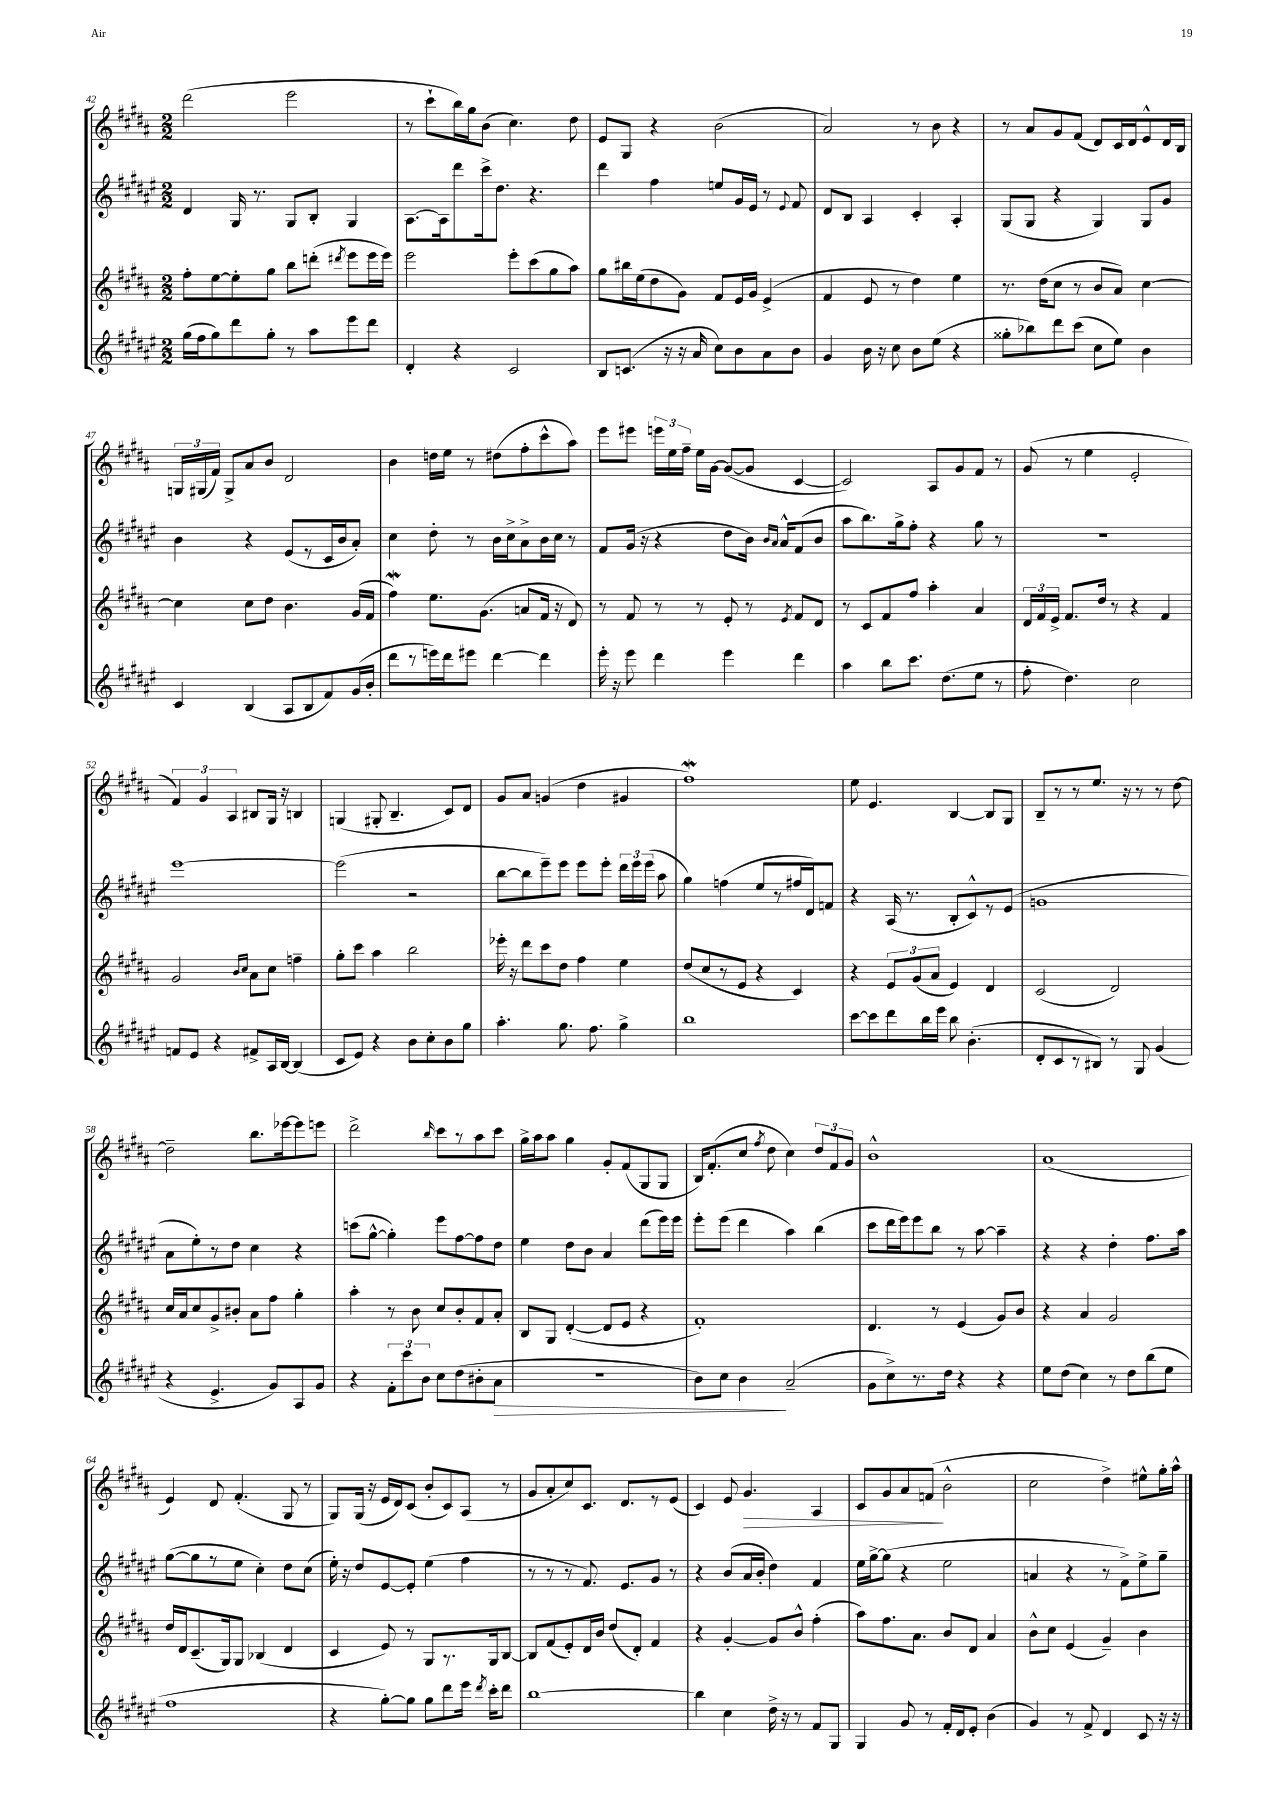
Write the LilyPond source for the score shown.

<<
\new StaffGroup <<
\new Staff = "s0" {
    \clef treble \key b \major \numericTimeSignature \time 2/2
    \autoBeamOff dis'''2( e'''2 |
    r8 cis'''8[-! b''16) gis''16 b'8]( cis''4.) dis''8 |
    e'8[ gis8] r4 b'2( |
    ais'2) r8 b'8 r4 |
    r8 ais'8[ gis'8 fis'8]( dis'8[) cis'16 dis'16 e'8-^ dis'16 b16] |
    \tuplet 3/2 { g16[ gis16( fis'16]) } gis8[-> ais'8 b'8] dis'2 |
    b'4 d''16[ e''16] r8 dis''8[( fis''8-. cis'''8-^ ais''8]) |
    e'''8[ eis'''8] \tuplet 3/2 { e'''16[ e''16 fis''16]-- } e''16[ gis'16]~ gis'8[~( gis'8] cis'4~ |
    cis'2) ais8[ gis'8 fis'8] r8 |
    gis'8( r8 e''4 e'2-. |
    \tuplet 3/2 { fis'4) gis'4 ais4 } bis8[ gis16] r16 b4 |
    g4( gis8-. b4.-- cis'8[) dis'8] |
    gis'8[ ais'8] g'4( dis''4 gis'4 |
    fis''1\mordent) |
    e''8 e'4. b4~ b8[ gis8] |
    b8[-- r8 r8 e''8.] r16 r8 r8 dis''8~ |
    dis''2-- b''8.[ ees'''16~ ees'''8 e'''8] |
    dis'''2-> \grace { b''16 } cis'''8[ r8 ais''8 cis'''8] |
    gis''16[-> ais''16 ais''8] gis''4 gis'8[-. fis'8( gis8 gis8] |
    b16[) fis'8.-.( cis''8] \acciaccatura { fis''8 } dis''8 cis''4) \tuplet 3/2 { dis''8[ fis'8 gis'8] } |
    b'1-^ |
    ais'1( |
    e'4) dis'8 fis'4.-.( gis8 r8 |
    gis8[) gis16]( r16 e'16[ dis'16) cis'8]( b'8[-. cis'8) ais8]( r8 |
    gis'8[ ais'8-. cis''8) cis'8.] dis'8.[ r8 e'8]( |
    cis'4) e'8 gis'4.\> ais4 |
    cis'8[ gis'8 ais'8 f'8]\!( b'2-^ |
    cis''2 dis''4->) eis''8[-^ gis''16-. ais''16]-^ \bar "|." |
}
\new Staff = "s1" {
    \clef treble \key fis \major \numericTimeSignature \time 2/2
    \autoBeamOff dis'4 gis16 r8. gis8[ b8]-. gis4 |
    ais8.[~ ais16 dis'''8 cis'''16-> dis''8.] r4. |
    dis'''4 fis''4 e''8[ gis'16 eis'16] r8 \appoggiatura { eis'8 } fis'8 |
    dis'8[ b8] ais4 cis'4-. ais4-. |
    gis8[( gis8] r4 gis4) gis8[ gis'8] |
    b'4 r4 eis'8[( r8 cis'16 b'16 ais'8]-.) |
    cis''4 dis''8-. r8 b'16[ cis''16-> ais'8-> b'16 cis''16] r8 |
    fis'8[ gis'16]( r16 r4 dis''8[ b'16]) \grace { b'16[ ais'16] } ais'16[-^ fis'8( b'8] |
    ais''8[ b''8.) gis''16-> fis''8]-. r4 gis''8 r8 |
    R1 |
    eis'''1~ |
    eis'''2( r2 |
    b''8[~ b''8 eis'''8--) eis'''8] eis'''8[ eis'''8]-. \tuplet 3/2 { dis'''16[ eis'''16 eis'''16]( } ais''8 |
    gis''4) f''4( eis''8[ r8 fis''16 dis'16) f'8] |
    r4 ais16( r8. b8[-. cis'8-^) r8 eis'8]( |
    g'1 |
    ais'8[ eis''8-.) r8 dis''8] cis''4 r4 |
    c'''8[( gis''8]~-^ gis''4-.) eis'''8[ fis''8~ fis''8 dis''8] |
    eis''4 dis''8[ b'8] ais'4 dis'''8[( eis'''16) eis'''16] |
    eis'''8[-. eis'''8]( dis'''4 ais''4) b''4( |
    cis'''8[ dis'''16 eis'''16) eis'''8 b''8] r8 ais''8~ ais''4-- |
    r4 r4 dis''4-. fis''8.[ ais''16] |
    gis''8[~( gis''8 r8 eis''8] cis''4-.) dis''8[ cis''8]( |
    eis''16-.) r16 dis''8[ eis'8~ eis'8]-. eis''4( fis''4 |
    r8 r8 r8 fis'8.) eis'8.[ gis'8] r8 |
    r4 b'8[( ais'16 b'16]-. dis''4) fis'4 |
    eis''16[ gis''16~-> gis''8]( r4 eis''2 |
    a'4 r4 r8 fis'8[->) eis''8-> gis''8]-- \bar "|." |
}
\new Staff = "s2" {
    \clef treble \key b \major \numericTimeSignature \time 2/2
    \autoBeamOff fis''8[-. e''8~ e''8-. gis''8] b''8[ d'''8]-.( \acciaccatura { dis'''8 } e'''8[ e'''16 e'''16]) |
    e'''2 e'''8[-. cis'''8( gis''8 ais''8]) |
    gis''8[ bis''16 e''16( dis''8 gis'8]) fis'8[ e'16 gis'16] e'4->( |
    fis'4 e'8 r8 dis''4) e''4 |
    r8. dis''16[( cis''8] r8 b'8[ ais'8]) cis''4~ |
    cis''4 cis''8[ dis''8] b'4. gis'16[( fis'16] |
    fis''4\mordent) e''8.[ gis'8.]( a'8[ fis'16] r16 dis'8) |
    r8 fis'8 r8 r8 e'8-. r8 \acciaccatura { e'8 } fis'8[ dis'8] |
    r8 cis'8[ fis'8 fis''8] ais''4-. ais'4 |
    \tuplet 3/2 { dis'16[ fis'16 e'16]-> } fis'8.[ dis''16] r8 r4 fis'4 |
    gis'2 \grace { b'16[ cis''16] } ais'8[ cis''8] f''4-- |
    gis''8[-. cis'''8] ais''4 b''2 |
    ees'''16-. r16 dis'''8[ cis'''8 dis''8] fis''4 e''4 |
    dis''8[( cis''8 r8 e'8] r4 cis'4) |
    r4 \tuplet 3/2 { e'8[ gis'8( ais'8] } e'4) dis'4 |
    cis'2( dis'2) |
    cis''16[ ais'16 cis''8 gis'8-> bis'8]-. ais'8[ fis''8] gis''4-. |
    ais''4-. r8 b'8 cis''8[ b'8-. fis'8 ais'8]-. |
    b8[ gis8] dis'4~-.( dis'8[ e'8] r4 |
    fis'1-.) |
    dis'4. r8 e'4( gis'8[) b'8] |
    r4 ais'4 gis'2 |
    dis''16[ dis'16 cis'8.--( gis16) gis8] bes4( dis'4 |
    cis'4 e'8) r8 gis8[ r8. gis16 b8]~ |
    b8[ fis'8( e'8-.) dis'16 b'16] dis''8[( dis'8]-.) fis'4 |
    r4 gis'4~-. gis'8[ b'8]-^ fis''4-.( |
    ais''8[) fis''8. ais'8.] b'8[ dis'8] ais'4 |
    b'8[-^ cis''8] e'4( gis'4--) b'4 \bar "|." |
}
\new Staff = "s3" {
    \clef treble \key fis \major \numericTimeSignature \time 2/2
    \autoBeamOff gis''16[( fis''16 gis''8) dis'''8 gis''8]-. r8 ais''8[ eis'''8 dis'''8] |
    dis'4-. r4 cis'2 |
    b8[ c'8.]( r16 r16 ais'16 cis''8[) b'8 ais'8 b'8] |
    gis'4 b'16 r16 cis''8 b'8[ eis''8]( r4 |
    gisis''8[-. bes''8) dis'''8 cis'''8]( cis''8[ eis''8]) b'4 |
    cis'4 b4( ais8[ b8 fis'8) gis'16( b'16]-. |
    dis'''8[ r8 e'''16) dis'''16 eis'''8] dis'''4~ dis'''4 |
    eis'''16-. r16 eis'''8 dis'''4 eis'''4 dis'''4 |
    ais''4 b''8[ cis'''8.] dis''8.[( eis''8] r8 |
    fis''8-. dis''4.) cis''2 |
    f'8[ eis'8] r4 fis'8[-> ais16 b16]~ b4( |
    cis'8[ eis'8]) r4 b'8[ cis''8-. b'8 gis''8] |
    ais''4.-. gis''8. fis''8. gis''4-> |
    b''1 |
    cis'''8[~ cis'''8 dis'''8 b''16 eis'''16] b''8 b'4.-.( |
    dis'8[-. cis'8 r8 bis8]) r8 gis8 gis'4( |
    r4 eis'4.-> gis'8[) ais8 gis'8] |
    r4 \tuplet 3/2 { fis'8[-. cis'''8 b'8] } cis''8[ dis''8( bis'8-. ais'8]\> |
    r1 |
    b'8[) cis''8] b'4\! ais'2--( |
    gis'8[ cis''8->) r8. dis''16] r4 r4 |
    eis''8[ dis''8]( cis''4) r8 dis''8[ b''8( eis''8] |
    fis''1 |
    r4 gis''8[~-.) gis''8] gis''8[ dis'''8 eis'''16] \acciaccatura { dis'''8 } cis'''16[-. dis'''8] |
    b''1~ |
    b''4 cis''4 dis''16-> r16 r8 fis'8[ gis8] |
    gis4 gis'8 r8 fis'16[-. dis'16 eis'8]-. b'4( |
    gis'4) r8 fis'8-> dis'4 cis'8 r16 r16 \bar "|." |
}
>>
>>
\layout { \context { \Score currentBarNumber = #42 } }
